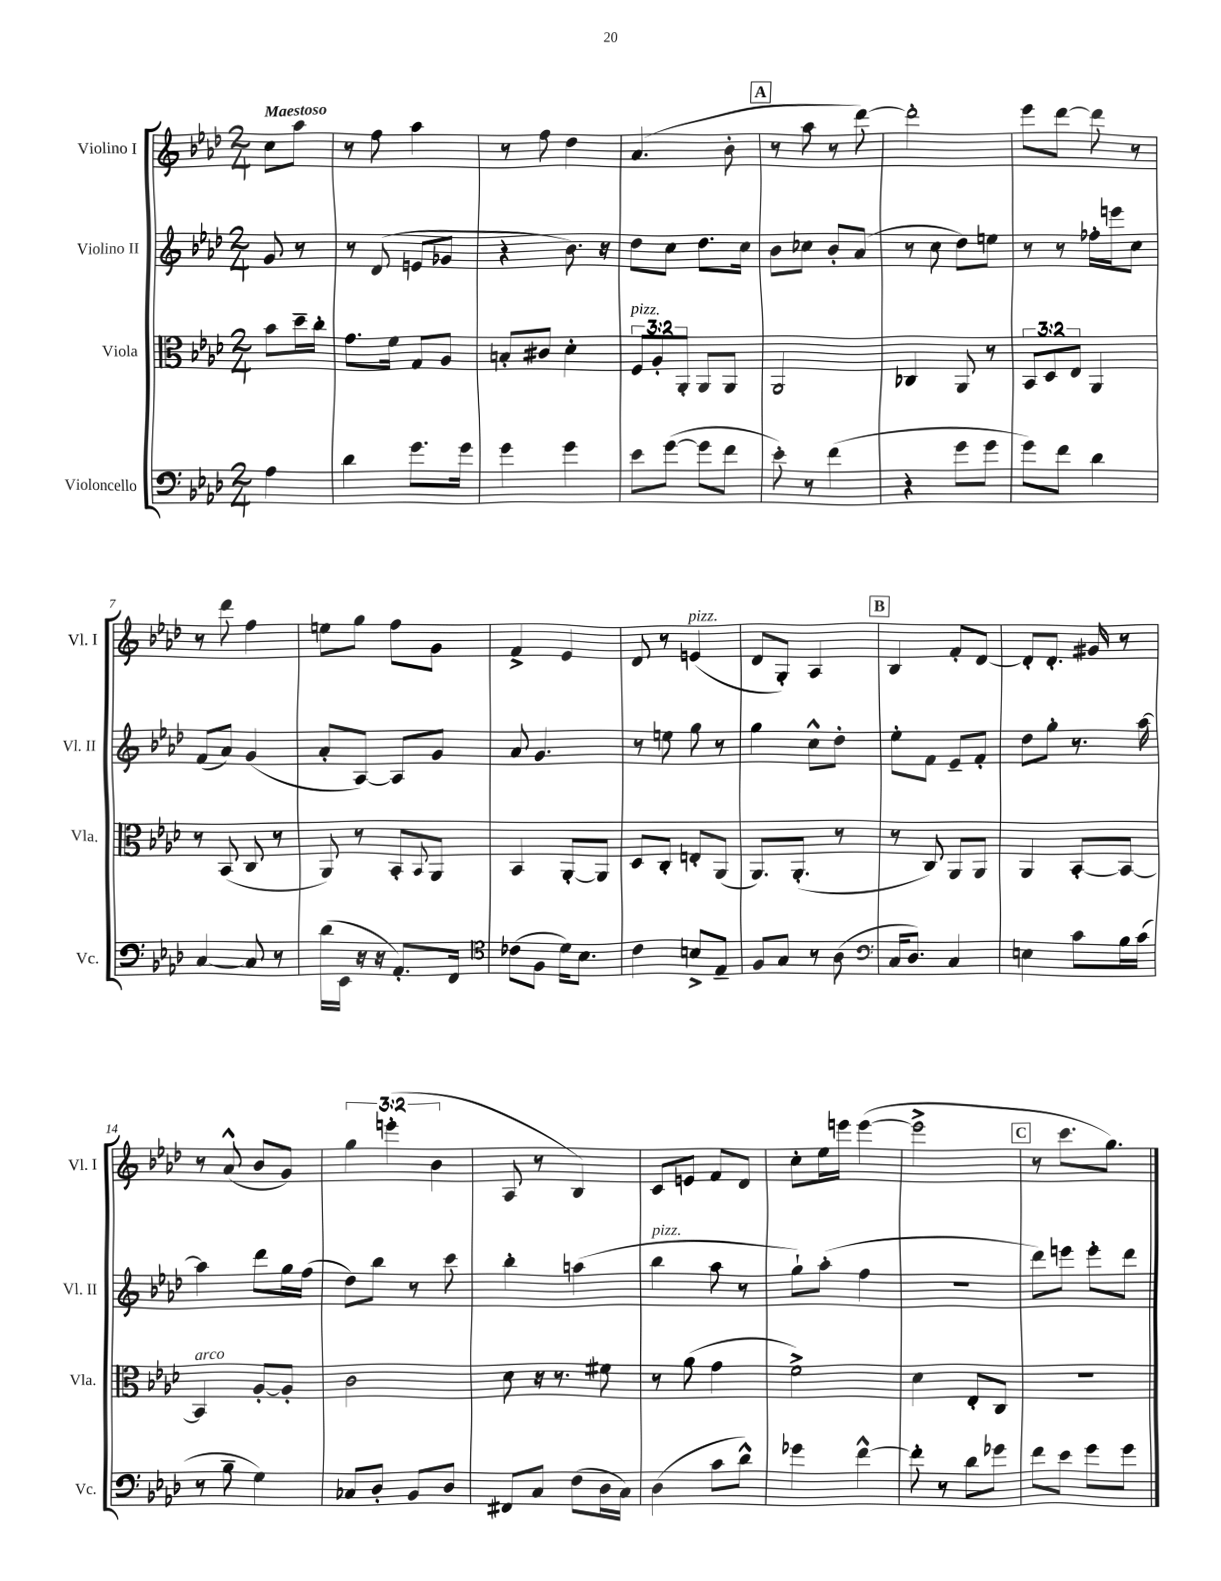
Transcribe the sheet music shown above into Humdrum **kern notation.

**kern	**kern	**kern	**kern
*staff4	*staff3	*staff2	*staff1
*clefF4	*clefC3	*clefG2	*clefG2
*k[b-e-a-d-]	*k[b-e-a-d-]	*k[b-e-a-d-]	*k[b-e-a-d-]
*M2/4	*M2/4	*M2/4	*M2/4
4A-	8b-	8g	8cc
.	16dd-~	8r	8aa-
.	16cc'	.	.
=	=	=	=
4d-	8.g	8r	8r
.	.	(8d-	8ff
.	16f	.	.
8.g	8G	8e	4aa-
.	8A-	8g-	.
16g	.	.	.
=	=	=	=
4g	8B'	4r	8r
.	8c#	.	8ff
4g	4d-'	8.b-)	4dd-
.	.	16r	.
=	=	=	=
8e-	12F	8dd-	(4.a-
.	12A-'	.	.
([8g	.	8cc	.
.	12AA-'	.	.
8g]	8AA-	8.dd-	.
8f	8AA-	.	8b-'
.	.	16cc	.
=	=	=	=
8e-')	2AA-	8b-	8r
8r	.	8cc-	8aa-
(4f	.	8b-'	8r
.	.	(8a-	[8ddd-)
=	=	=	=
4r	4C-	8r	2ddd-']
.	.	8cc	.
8g	8AA-	8dd-)	.
8g	8r	8ee	.
=	=	=	=
8g)	12BB-	8r	8eee-
.	12D-	.	.
8f	.	8r	[8ddd-
.	12E-	.	.
4d-	4AA-	16ff-'	8ddd-]
.	.	16eee	.
.	.	8cc	8r
=	=	=	=
[4C	8r	(8f	8r
.	(8BB-	8a-)	8ddd-
8C]	8C	(4g	4ff
8r	8r	.	.
=	=	=	=
(16d-	8AA-)	8a-'	8ee
16EE-	.	.	.
16r	8r	[8A-)	8gg
16r	.	.	.
8.AA-')	8BB-'	8A-]	8ff
.	8qqBB-	.	.
.	8AA-	8g	8g
16FF	.	.	.
=	=	=	=
*clefC4	*	*	*
(8c-	4BB-	8a-	4f^
8F	.	4.g	.
16d-)	[8AA-'	.	4e-
8.B-	.	.	.
.	8AA-]	.	.
=	=	=	=
4c	8D-	8r	8d-
.	8C'	8ee	8r
8B^	8E'	8gg	(4e
8E-~	(8AA-	8r	.
=	=	=	=
8F	8.AA-)	4gg	8d-
8G	.	.	8G')
.	(8.AA-'	.	.
8r	.	8cc^^	4A-
(8A-	8r	8dd-'	.
=	=	=	=
*clefF4	*	*	*
16C	8r	8ee-'	4B-
8.D-)	.	.	.
.	8C)	8f	.
4C	8AA-	8e-~	8f'
.	8AA-	8f'	[8d-
=	=	=	=
4E	4AA-	8dd-	8d-']
.	.	8gg'	8.d-'
8c	[8BB-'	8.r	.
.	.	.	16g#
16B-	8BB-_	.	8r
(16c	.	[16aa-	.
=	=	=	=
8r	4BB-]	4aa-]	8r
8B-~	.	.	(8a-^^
4G)	[8A-'	8ddd-	8b-
.	8A-']	16gg	8g)
.	.	(16ff	.
=	=	=	=
8C-	2c	8dd-)	6gg
8D-'	.	8bb-	.
.	.	.	(6eee'
8BB-	.	8r	.
.	.	.	6b-
8D-	.	8ccc	.
=	=	=	=
8FF#	8d-	4bb-'	8A-
8C	16r	.	8r
.	8.r	.	.
(8F	.	(4aa	4B-)
16D-	8f#	.	.
16C)	.	.	.
=	=	=	=
(4D-	8r	4bb-	8c
.	(8a-	.	8e
8c	4g	8aa-	8f
8d-^^)	.	8r	8d-
=	=	=	=
4g-	2f^)	8gg`)	8cc'
.	.	(8aa-'	16ee-
.	.	.	16eee
[4f^^	.	4ff	([4eee
=	=	=	=
8f']	4d-	2r	2eee^]
8r	.	.	.
8d-	8E-'	.	.
8g-	8C	.	.
=	=	=	=
8f	2r	8ddd-)	8r
8e-	.	8eee	8.ccc
8g	.	8eee'	.
.	.	.	8.gg)
8g	.	8ddd-	.
==	==	==	==
*-	*-	*-	*-
